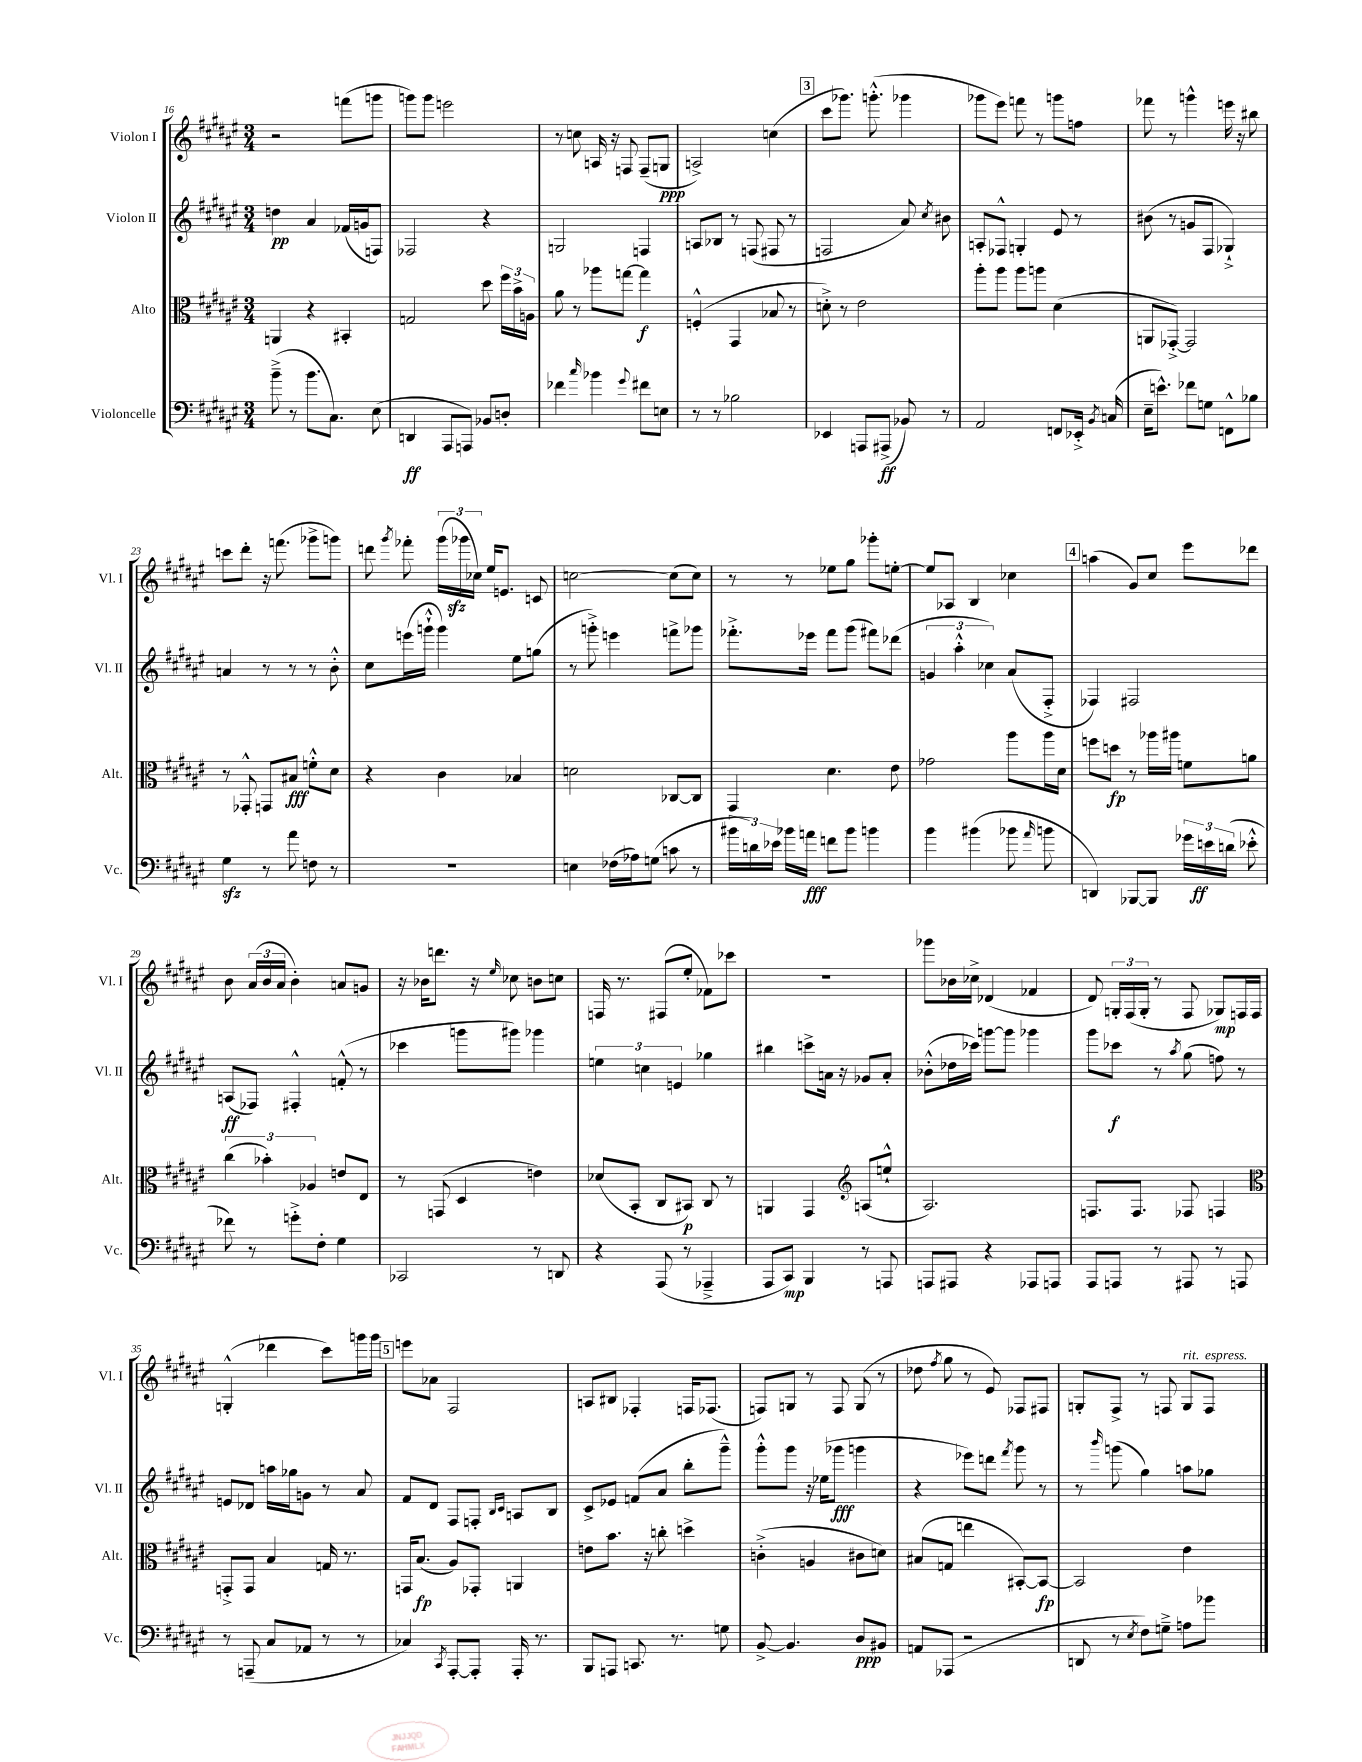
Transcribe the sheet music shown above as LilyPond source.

<<
\new StaffGroup <<
\new Staff = "s0" \with { instrumentName = "Violon I" shortInstrumentName = "Vl. I" } {
    \clef treble \key fis \major \numericTimeSignature \time 3/4
    \autoBeamOff r2 f'''8[( g'''8] |
    g'''8[) g'''8] e'''2 |
    r8 c''8 a16 r16 f8 f8[--( g8]\ppp |
    a2->) c''4( |
    \mark \markup { \box "3" } cis'''8[ ges'''8.]) g'''8.-.-^( ges'''4 |
    ges'''8[ eis'''8]) f'''8 r8 g'''8[ f''8] |
    fes'''8 r8 g'''4-^ e'''16 r16 bis''8 |
    c'''8[ dis'''8]-. r16 f'''8.( ges'''8[-> g'''8]) |
    d'''8 \acciaccatura { gis'''8 } fes'''8-. \tuplet 3/2 { gis'''16[( ges'''16\sfz ces''16]) } eis''16[ e'8.] c'8 |
    c''2~ c''8[( c''8]) |
    r8 r8 ees''8[ gis''8] ges'''8[-. e''8]~-. |
    e''8[ aes8] b4 ces''4 |
    \mark \markup { \box "4" } a''4( gis'8[) cis''8] eis'''8[ des'''8] |
    b'8 \tuplet 3/2 { ais'16[( b'16 ais'16] } b'4-.) a'8[ g'8] |
    r16 bes'16[ d'''8.] r16 \grace { eis''16 } ces''8 b'8[ c''8] |
    f16 r8. fis8[( eis''8]-. fes'8[) ces'''8] |
    R2. |
    ges'''8[ bes'16 ces''16]-> des'4( fes'4 |
    dis'8) \tuplet 3/2 { g16[-. fis16( g16]-. } r8 fis8 ges8[\mp) f16 f16] |
    g4-.-^( des'''4 cis'''8[) g'''16 g'''16] |
    \mark \markup { \box "5" } e'''8[ aes'8] fis2 |
    a8[ bis8] fes4-. f16[ fes8.]( |
    f8[) g8] r8 f8 g8( r8 |
    des''8 \acciaccatura { fis''8 } gis''8 r8 eis'8) fes8[ fis8] |
    g8[-. fis8]-> r8 f8 g8[^\markup { \italic "rit." } f8]^\markup { \italic "espress." } \bar "|." |
}
\new Staff = "s1" \with { instrumentName = "Violon II" shortInstrumentName = "Vl. II" } {
    \clef treble \key fis \major \numericTimeSignature \time 3/4
    \autoBeamOff d''4\pp ais'4 fes'16[( g'16 f8]) |
    fes2 r4 |
    g2 f4 |
    a8[ bes8] r8 f8( fis8 r8 |
    \mark \markup { \box "3" } f2 ais'8) \acciaccatura { cis''8 } bis'8 |
    a8[-. fes8]-^ g4-. eis'8 r8 |
    bis'8( r8 g'8[ fis8] ges4-!->) |
    a'4 r8 r8 r8 b'8-.-^ |
    cis''8[ e'''16( g'''16]-!-^ g'''4) eis''8[ g''8]( |
    r8 g'''8-.->) e'''4 f'''8[-> ges'''8] |
    fes'''8.[-.-> ees'''16] fes'''8[ gis'''8]( fis'''8[) des'''8]( |
    \tuplet 3/2 { g'4 ais''4-.-^ ces''4) } ais'8[( fis8]-.-> |
    \mark \markup { \box "4" } fes4) fis2 |
    a8[\ff( fes8]) fis4-.-^ f'8-.-^( r8 |
    ces'''4 g'''8[ gis'''8]) ges'''4 |
    \tuplet 3/2 { e''4 c''4 e'4 } ges''4 |
    bis''4 c'''8[-> a'16] r16 ges'8[ a'8]-. |
    bes'8[-.-^( des''16 ces'''16]) g'''8[~ g'''8] ges'''4 |
    gis'''8[ ces'''8]\f r8 \acciaccatura { ais''8 } gis''8( f''8) r8 |
    e'8[ des'8] a''16[ ges''16 g'8] r8 ais'8 |
    \mark \markup { \box "5" } fis'8[ dis'8] fis8[ f8]-. \grace { b16[ cis'16] } a8[ b8] |
    cis'8[-> ees'8] f'8[( ais'8] b''8[-. gis'''8]---^) |
    gis'''8[-.-^ gis'''8] r16 ees''16[( ges'''8]\fff g'''4 |
    r4 ees'''8[) d'''8] \acciaccatura { fis'''8 } gis'''8 r8 |
    r8 \grace { b'''16 } g'''8( gis''4) a''8[ ges''8] \bar "|." |
}
\new Staff = "s2" \with { instrumentName = "Alto" shortInstrumentName = "Alt." } {
    \clef alto \key fis \major \numericTimeSignature \time 3/4
    \autoBeamOff a,4 r4 bis,4-. |
    g2 dis''8 \tuplet 3/2 { fis''16[ b'16-> a16] } |
    ais'8 r8 aes''8[ g''8]~ g''4\f |
    f4-.-^( gis,4 bes8 r8 |
    \mark \markup { \box "3" } d'8-.->) r8 eis'2 |
    ais''8[-. ais''8] ais''8[ a''8] dis'4( |
    a,8[ ges,8]~-.->) ges,2 |
    r8 ges,8-.-^ g,8[ bis8]\fff f'8[-.-^ dis'8] |
    r4 cis'4 bes4 |
    d'2 ces8[~ ces8] |
    gis,4 dis'4. eis'8 |
    ges'2 ais''8[ ais''16 dis'16] |
    \mark \markup { \box "4" } f''8[ d''8]\fp r8 aes''16[ ais''16] f'8[ a'8] |
    \tuplet 3/2 { cis''4( bes'4-.) aes4 } e'8[ eis8] |
    r8 g,8( dis4 e'4) |
    des'8[( b,8]-. cis8[ bis,8]\p) cis8 r8 |
    a,4 gis,4 \clef treble a8[( e''8]-!-^ |
    ais2.) |
    f8.[ f8.] fes8 f4 |
    \clef alto g,8[-.-> g,8] b4 g16 r8. |
    \mark \markup { \box "5" } g,16[ b8.]\fp( ais8[) ges,8]-. a,4 |
    e'8[ b'8.] r16 c''8-. d''4-> |
    c'4-.->( a4 cis'8[ d'8]) |
    bis8[( g8] e''4 bis,8[~-.) bis,8]~\fp |
    bis,2 eis'4 \bar "|." |
}
\new Staff = "s3" \with { instrumentName = "Violoncelle" shortInstrumentName = "Vc." } {
    \clef bass \key fis \major \numericTimeSignature \time 3/4
    \autoBeamOff b'8--->( r8 b'8.[ cis8.]) eis8( |
    d,4\ff ais,,8[ a,,8]) bes,8[ d8]-. |
    fes'4 \grace { cis''16 } bes'4 \appoggiatura { gis'8 } fis'8[ e8] |
    r8 r8 bes2 |
    \mark \markup { \box "3" } ees,4 a,,8[ ais,,8]->\ff( bes,8) r8 |
    ais,2 f,8[ ees,16]-.-> \acciaccatura { b,8 } c16( |
    eis16[-- e'8.]-^) fes'8[ g8] f,8[-^ bes8] |
    gis4\sfz r8 ais'8 f8 r8 |
    R2. |
    e4 fes16[( aes16) g8]( c'8 r8 |
    \tuplet 3/2 { bis'16[ d'16) ees'16] } bes'16[ a'16]\fff f'8[ bes'8] b'4 |
    b'4 bis'4( bes'8 \grace { ais'16 } b'8 |
    \mark \markup { \box "4" } d,4) bes,,8[~ bes,,8] \tuplet 3/2 { ges'16[ e'16\ff d'16]( } ees'8-.-^ |
    fes'8) r8 g'8[-.-> fis8]-. gis4 |
    ces,2 r8 d,8 |
    r4 ais,,8( r8 aes,,4---> |
    ais,,8[ cis,8]\mp) b,,4 r8 a,,8 |
    a,,8[ ais,,8] r4 aes,,8[ a,,8] |
    ais,,8[ a,,8] r8 ais,,8 r8 a,,8 |
    r8 a,,8--( cis8[ aes,8] r8 r8 |
    \mark \markup { \box "5" } ces4) \acciaccatura { cis,8 } ais,,8[~-. ais,,8]-. ais,,16-. r8. |
    b,,8[ a,,8] c,8. r8. g8 |
    b,8~-> b,4. dis8[\ppp bis,8] |
    a,8[ aes,,8]( r2 |
    d,8 r8 \acciaccatura { eis8 } fis8[) g8]---> a8[ bes'8] \bar "|." |
}
>>
>>
\layout { \context { \Score currentBarNumber = #16 } }
